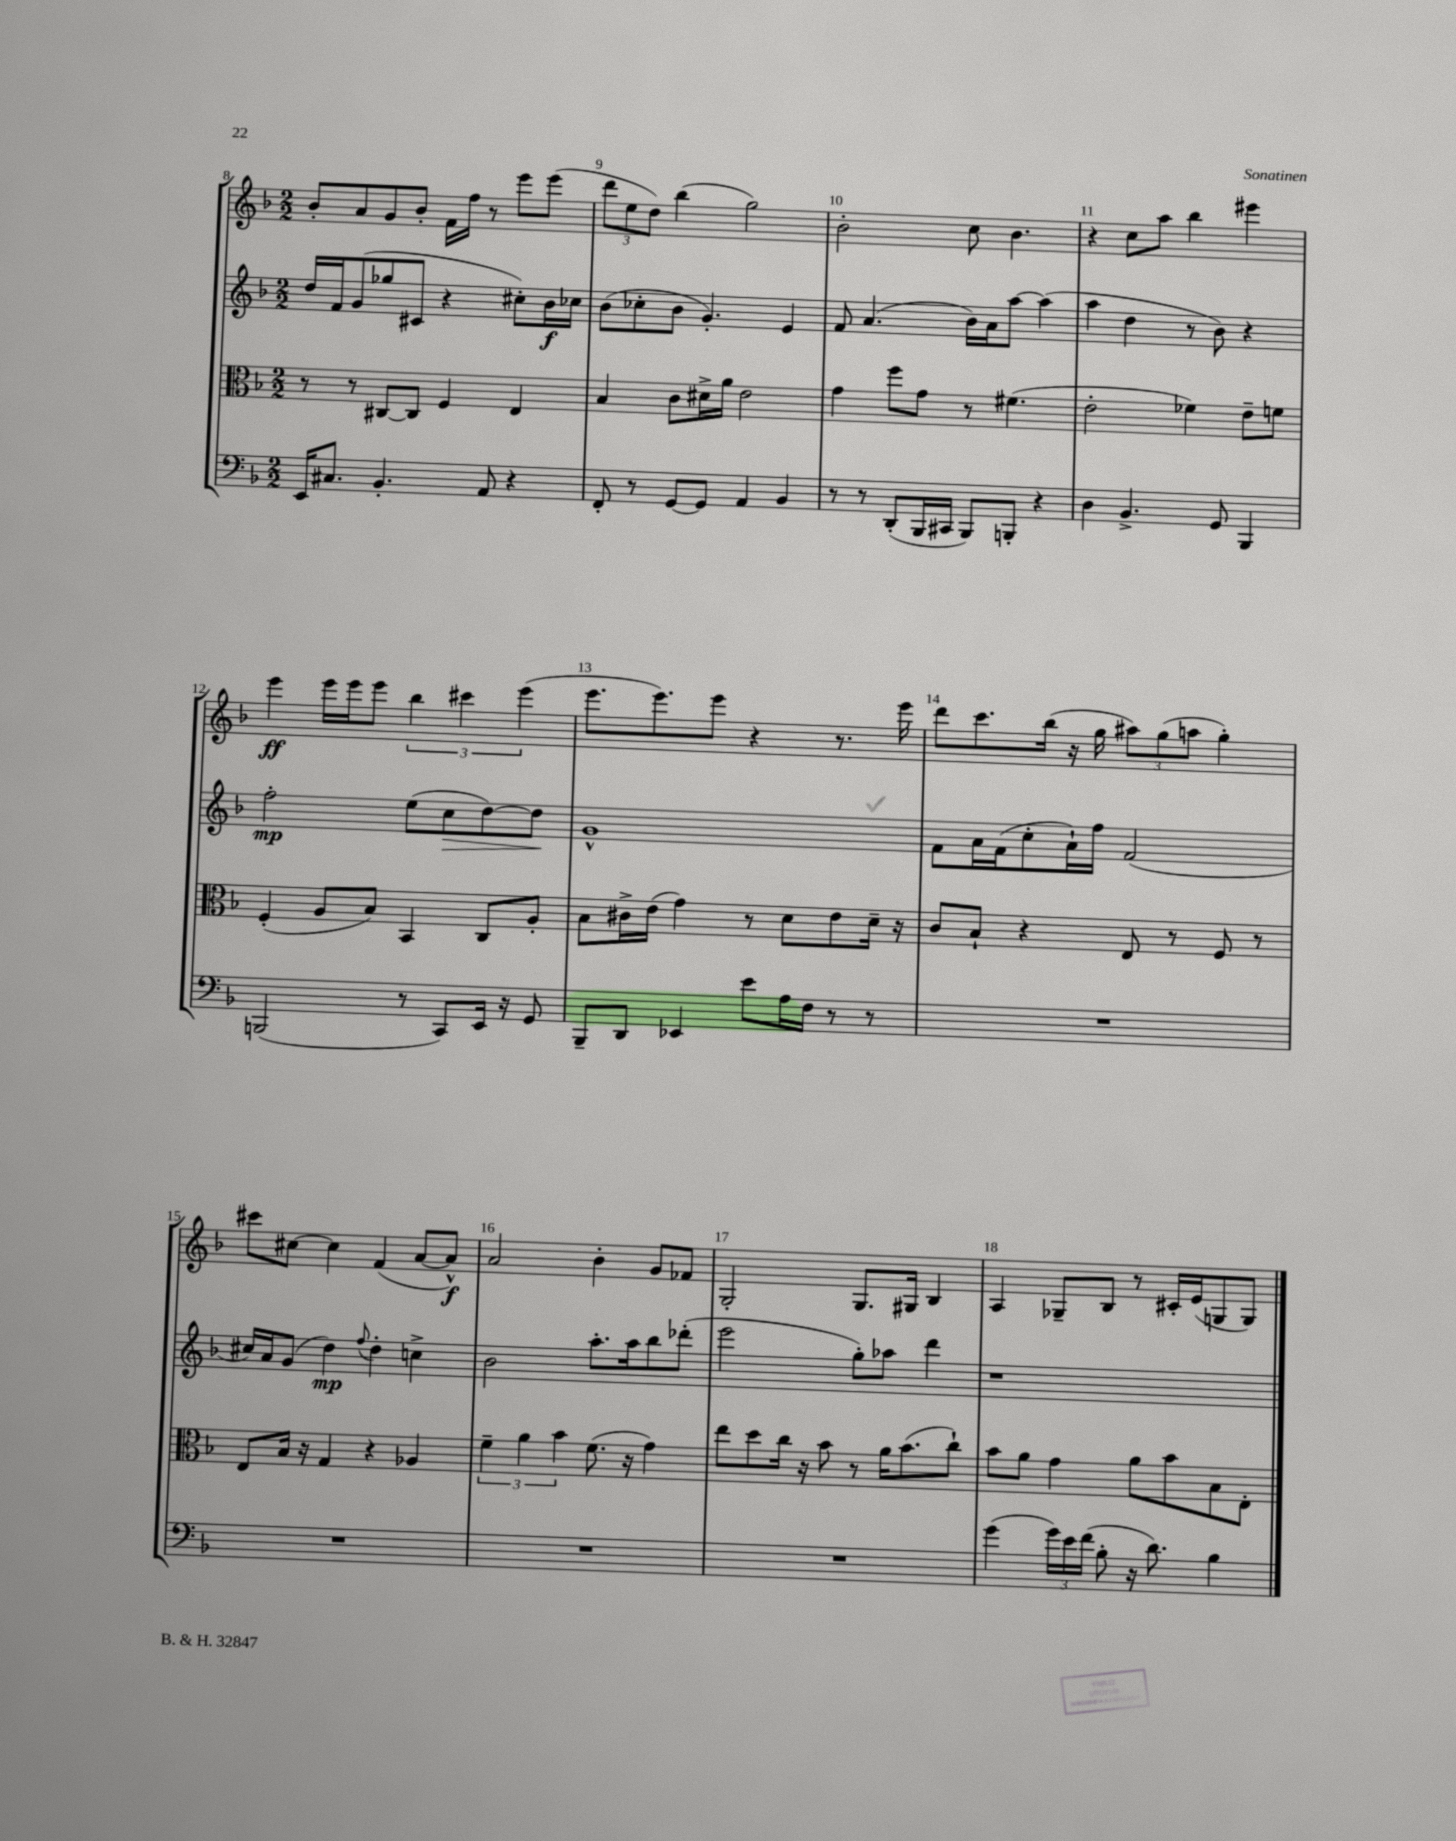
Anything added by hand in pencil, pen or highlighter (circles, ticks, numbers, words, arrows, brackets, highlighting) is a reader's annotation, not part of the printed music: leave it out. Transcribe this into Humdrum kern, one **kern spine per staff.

**kern	**kern	**kern	**dynam	**kern	**dynam
*part4	*part3	*part2	*part2	*part1	*part1
*staff4	*staff3	*staff2	*staff2	*staff1	*staff1
*clefF4	*clefC3	*clefG2	*	*clefG2	*
*k[b-]	*k[b-]	*k[b-]	*	*k[b-]	*
*M2/2	*M2/2	*M2/2	*	*M2/2	*
=8	=8	=8	=8	=8	=8
16EE/KL	8r	16dd/LL	.	8b-'/L	.
8.C#X/J	.	16f/J	.	.	.
.	8r	(8g/	.	8a/	.
4.BB-'/	[8C#X/L	8gg-X/	.	8g/	.
.	8C#/J]	8c#X/J	.	8b-'/J	.
.	4F/	4r	.	16f\LL	.
.	.	.	.	16ff\JJ	.
8AA/	.	.	.	8r	.
4r	4E/	8cc#X'\L)	.	8eee\L	.
.	.	16b-\L	f	(8eee\J	.
.	.	16cc-X\JJ	.	.	.
=9	=9	=9	=9	=9	=9
8FF'/	4B-/	(8b-\L	.	12ddd\L	.
.	.	.	.	12ee\	.
8r	.	8cc-X'\	.	.	.
.	.	.	.	12dd\J)	.
[8GG/L	8c\L	8b-\J	.	(4bb-\	.
8GG/J]	16d#X^\L	4.g'/)	.	.	.
.	16a\JJ	.	.	.	.
4AA/	2e\	.	.	2gg\)	.
4BB-/	.	4e/	.	.	.
=10	=10	=10	=10	=10	=10
8r	4g\	8f/	.	2b-'\	.
8r	.	(4.a/	.	.	.
(8DD'/L	8ff\L	.	.	.	.
16BBB-/L	8g\J	.	.	.	.
16CC#X/JJ	.	.	.	.	.
8BBB-/L)	8r	16b-\LL)	.	8cc\	.
.	.	16a\J	.	.	.
8BBBn'/J	(4.f#X\	[8aa\J	.	4.b-\	.
4r	.	(4aa\]	.	.	.
=11	=11	=11	=11	=11	=11
4D\	2e'\	4aa\	.	4r	.
4.BB-^/	.	4dd\	.	8cc\L	.
.	.	.	.	8aa\J	.
.	4f-X\)	8r	.	4bb-\	.
8GG/	.	8b-\)	.	.	.
4BBB-/	8e~\L	4r	.	4eee#X\	.
.	8fn\J	.	.	.	.
!!LO:LB:g=z
=12	=12	=12	=12	=12	=12
(2BBBn/	(4F'/	2ff'\	mp	4eee\	ff
.	8A/L	.	.	16eee\LL	.
.	.	.	.	16eee\J	.
.	8B-/J)	.	.	8eee\J	.
8r	4BB-/	(8ee\L	.	6bb-\	.
!	!	!	!LO:HP:b	!	!
8CC/L)	.	8cc\	>	.	.
.	.	.	.	6ccc#X\	.
16EE/Jk	8C/L	[8dd\)	.	.	.
16r	.	.	.	.	.
.	.	.	.	(6eee\	.
8GG/	8A'/J	8dd\J]	.	.	.
.	.	.	]	.	.
=13	=13	=13	=13	=13	=13
8BBB-~/L	8B-\L	1g^^	.	8.eee\L	.
8DD/J	16c#X^\L	.	.	.	.
.	(16e\JJ	.	.	8.eee\)	.
4EE-X/	4g\)	.	.	.	.
.	.	.	.	8eee\J	.
8e\L	8r	.	.	4r	.
16A\L	8d\L	.	.	.	.
16F\JJ	.	.	.	.	.
8r	8e\	.	.	8.r	.
8r	16d~\Jk	.	.	.	.
.	16r	.	.	16eee\	.
=14	=14	=14	=14	=14	=14
1r	8c/L	8f\L	.	8ddd\L	.
.	8B-`/J	16a\L	.	8.ccc\	.
.	.	(16f\J	.	.	.
.	4r	8cc'\	.	.	.
.	.	.	.	(16bb-\Jk	.
.	.	16a`\L)	.	16r	.
.	.	16ff\JJ	.	16gg\	.
.	8E/	(2f/	.	12aa#X\L)	.
.	.	.	.	(12gg\	.
.	8r	.	.	.	.
.	.	.	.	12aan\J	.
.	8F/	.	.	4gg'\)	.
.	8r	.	.	.	.
!!LO:LB:g=z
=15	=15	=15	=15	=15	=15
1r	8E/L	16cc#X/LL)	.	8ccc#X\L	.
.	.	16a/J	.	.	.
.	16B-/Jk	(8g/J	.	[8cc#X\J	.
.	16r	.	.	.	.
.	4G/	4dd\)	mp	4cc#\]	.
.	.	8qqff/	.	.	.
.	4r	4dd'\	.	(4f/	.
.	4A-X/	4ccn^\	.	[8a/L	.
.	.	.	.	8a^^/J])	f
=16	=16	=16	=16	=16	=16
1r	6f~\	2b-\	.	2a/	.
.	6a\	.	.	.	.
.	6b-\	.	.	.	.
.	(8.f\	8.aa'\L	.	4b-'\	.
.	16r	16aa\k	.	.	.
.	4g\)	8bb-\	.	8g/L	.
.	.	(8ddd-X'\J	.	8f-X/J	.
=17	=17	=17	=17	=17	=17
1r	8ee\L	2eee\	.	2G'/	.
.	8dd\	.	.	.	.
.	16cc\Jk	.	.	.	.
.	16r	.	.	.	.
.	8b-\	.	.	.	.
.	8r	8gg'\L)	.	8.G/L	.
.	16a\KL	8aa-X\J	.	.	.
.	(8.b-\	.	.	16G#X/Jk	.
.	.	4ddd\	.	4B-/	.
.	8cc`\J)	.	.	.	.
=18	=18	=18	=18	=18	=18
(4g\	8b-\L	1r	.	4A/	.
.	8a\J	.	.	.	.
24g\LL)	4g\	.	.	8G-X~/L	.
24e\	.	.	.	.	.
(24f\JJ	.	.	.	.	.
8B-'\	.	.	.	8B-/J	.
16r	8a\L	.	.	8r	.
8.d\)	.	.	.	.	.
.	8b-\	.	.	16c#X'/LL	.
.	.	.	.	(16e/J	.
4B-\	8B-\	.	.	8Gn/	.
.	8E'\J	.	.	8G/J)	.
==	==	==	==	==	==
*-	*-	*-	*-	*-	*-
